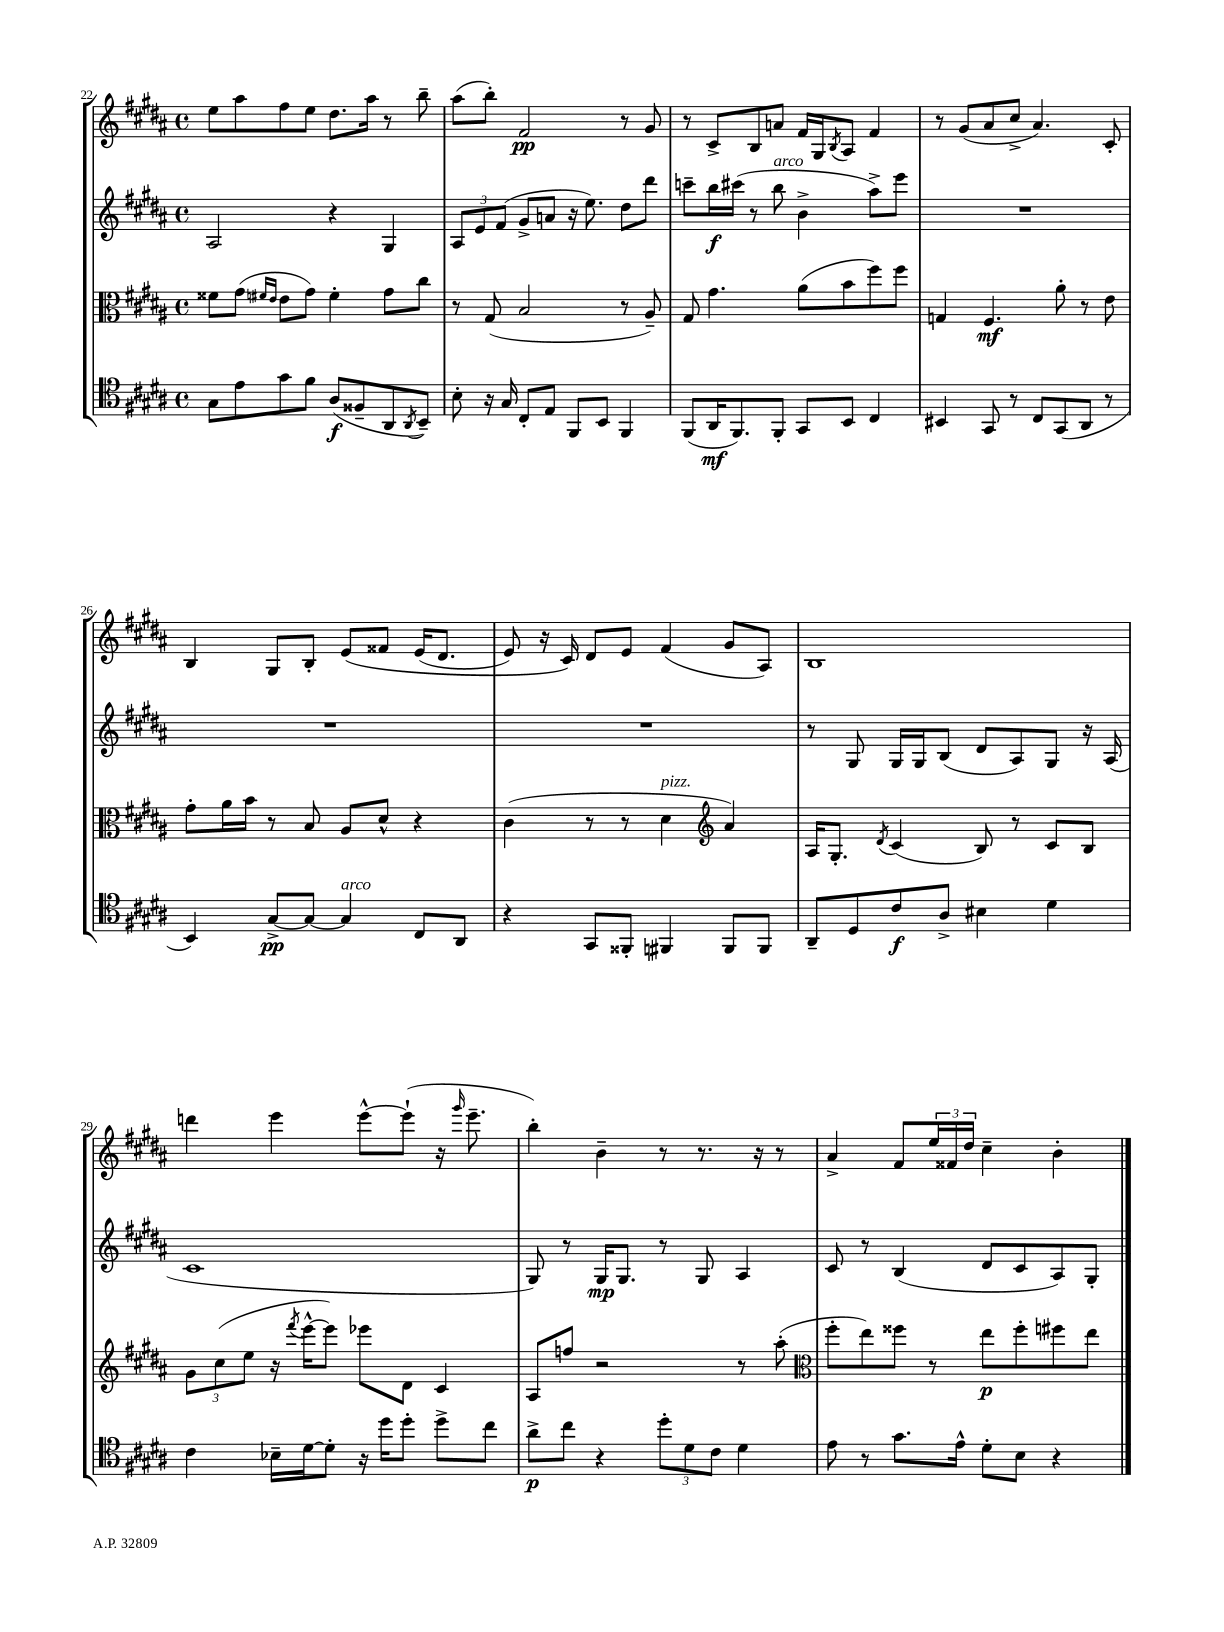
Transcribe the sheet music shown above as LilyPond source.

<<
\new StaffGroup <<
\new Staff = "s0" {
    \clef treble \key b \major \defaultTimeSignature \time 4/4
    e''8 ais''8 fis''8 e''8 dis''8. ais''16 r8 b''8-- |
    ais''8( b''8-.) fis'2\pp r8 gis'8 |
    r8 cis'8-> b8 a'8 fis'16 gis16 \acciaccatura { b8 } ais8 fis'4 |
    r8 gis'8( ais'8 cis''8-> ais'4.) cis'8-. |
    b4 gis8 b8-. e'8\( fisis'8 e'16( dis'8. |
    e'8) r16 cis'16\) dis'8 e'8 fis'4( gis'8 ais8) |
    b1 |
    d'''4 e'''4 e'''8~-^ e'''8-!( r16 \grace { gis'''16 } e'''8.-- |
    b''4-.) b'4-- r8 r8. r16 r8 |
    ais'4-> fis'8 \tuplet 3/2 { e''16 fisis'16 dis''16 } cis''4-- b'4-. \bar "|." |
}
\new Staff = "s1" {
    \clef treble \key b \major \defaultTimeSignature \time 4/4
    ais2 r4 gis4 |
    \tuplet 3/2 { ais8 e'8 fis'8( } gis'8-> a'8 r16 e''8.) dis''8 dis'''8 |
    c'''8-- b''16\f cis'''16( r8 b''8^\markup { \italic "arco" } b'4-> ais''8->) e'''8 |
    R1 |
    R1 |
    R1 |
    r8 gis8 gis16 gis16 b8( dis'8 ais8) gis8 r16 ais16( |
    cis'1 |
    gis8) r8 gis16\mp gis8. r8 gis8 ais4 |
    cis'8 r8 b4( dis'8 cis'8 ais8) gis8-. \bar "|." |
}
\new Staff = "s2" {
    \clef alto \key b \major \defaultTimeSignature \time 4/4
    fisis'8 gis'8( \grace { fis'16 e'16 } e'8 gis'8) fis'4-. gis'8 cis''8 |
    r8 gis8( b2 r8 ais8--) |
    gis8 gis'4. ais'8( b'8 fis''8) fis''8 |
    g4 fis4.\mf ais'8-. r8 e'8 |
    gis'8-. ais'16 b'16 r8 b8 ais8 dis'8-^ r4 |
    cis'4( r8 r8 dis'4^\markup { \italic "pizz." } \clef treble ais'4) |
    ais16 gis8.-. \acciaccatura { dis'8 } cis'4( b8) r8 cis'8 b8 |
    \tuplet 3/2 { gis'8 cis''8( e''8 } r16 \acciaccatura { fis'''8 } e'''16~-^ e'''8) ees'''8 dis'8 cis'4 |
    ais8 f''8 r2 r8 ais''8-.( |
    \clef alto fis''8-. e''8) fisis''8 r8 e''8\p fisis''8-. fis''8 e''8 \bar "|." |
}
\new Staff = "s3" {
    \clef tenor \key b \major \defaultTimeSignature \time 4/4
    gis8 e'8 gis'8 fis'8 ais8\f( fisis8-- ais,8 \acciaccatura { ais,8 } b,8--) |
    b8-. r16 gis16 cis8-. e8 fis,8 b,8 fis,4 |
    fis,8( ais,16\mf fis,8.) fis,8-. gis,8 b,8 cis4 |
    bis,4 gis,8 r8 cis8 gis,8( ais,8 r8 |
    b,4) gis8~->\pp gis8~ gis4^\markup { \italic "arco" } cis8 ais,8 |
    r4 gis,8 fisis,8-. fis,4 fis,8 fis,8 |
    ais,8-- dis8 cis'8\f ais8-> bis4 dis'4 |
    cis'4 bes16-- dis'16~ dis'8-. r16 dis''16 dis''8-. dis''8-> cis''8 |
    ais'8->\p cis''8 r4 \tuplet 3/2 { dis''8-. dis'8 cis'8 } dis'4 |
    e'8 r8 gis'8. e'16-^ dis'8-. b8 r4 \bar "|." |
}
>>
>>
\layout { \context { \Score currentBarNumber = #22 } }
